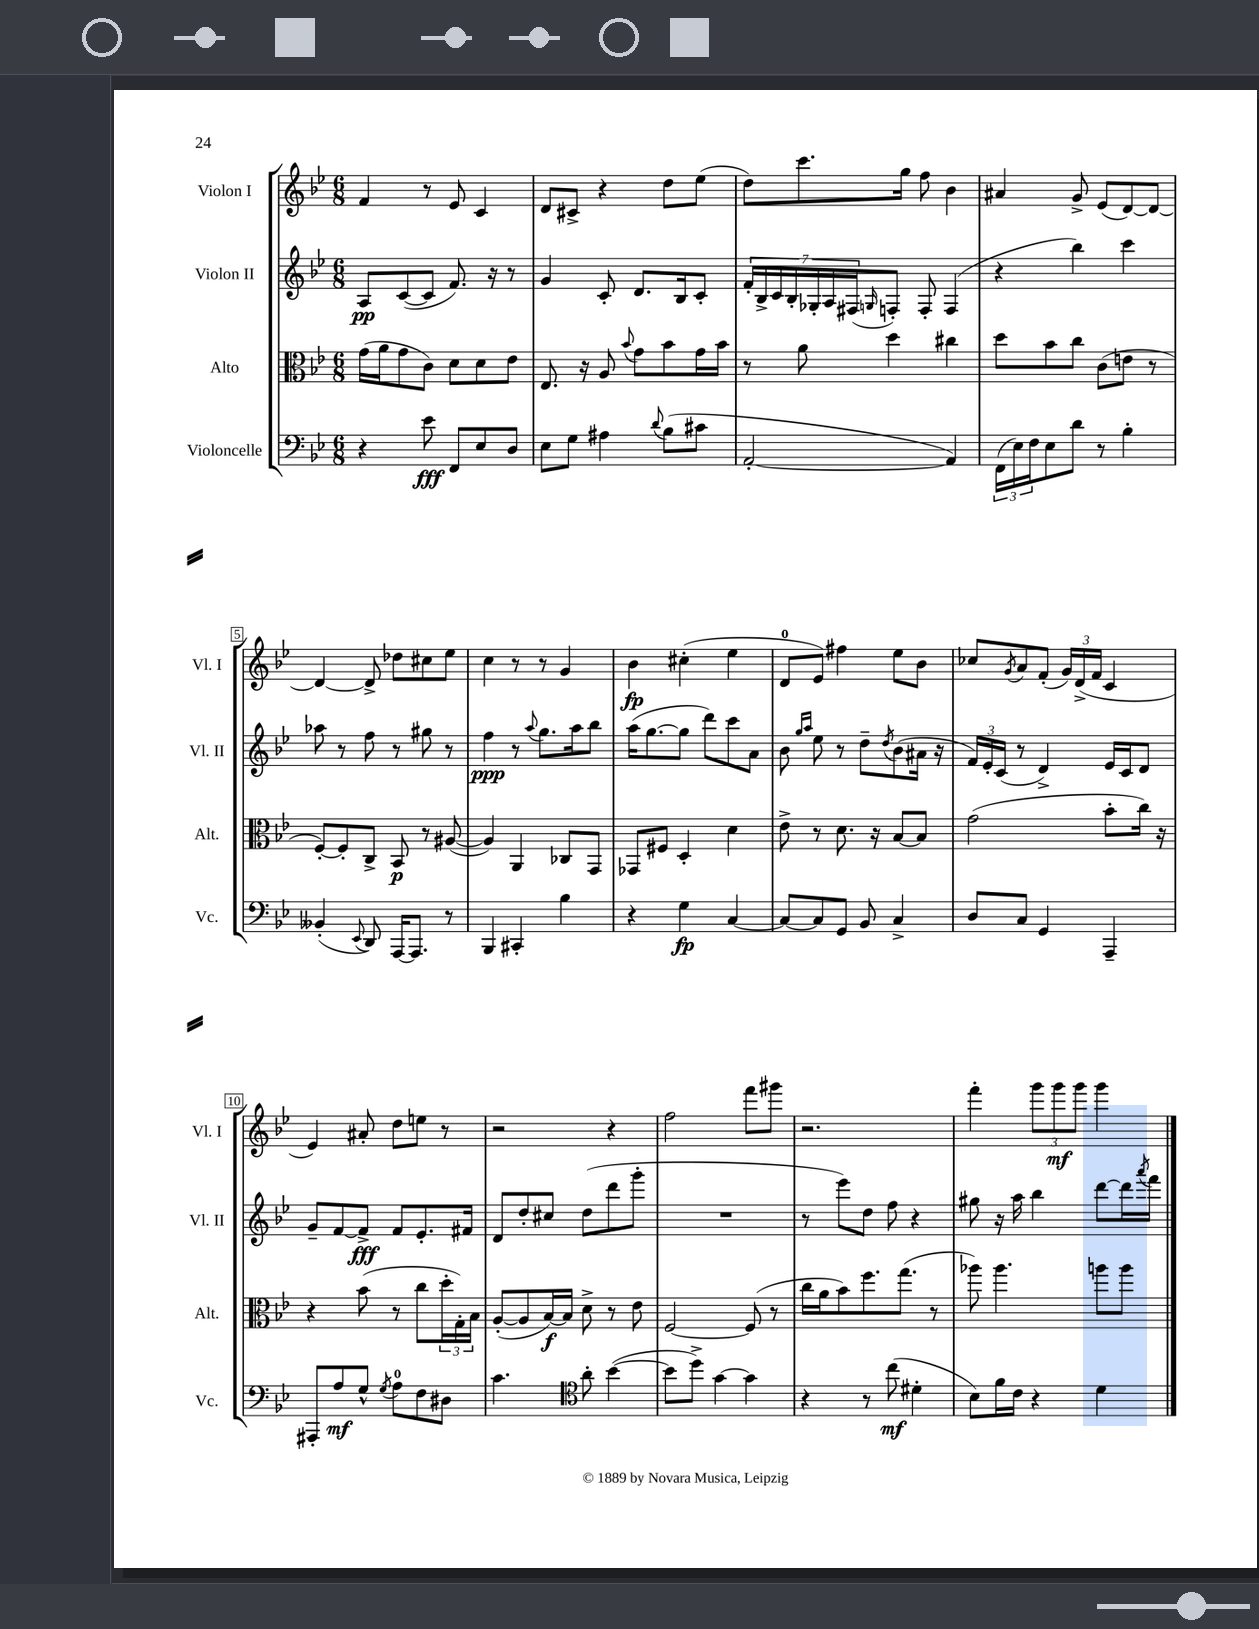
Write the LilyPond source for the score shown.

<<
\new StaffGroup <<
\new Staff = "s0" \with { instrumentName = "Violon I" shortInstrumentName = "Vl. I" } {
    \clef treble \key bes \major \numericTimeSignature \time 6/8
    f'4 r8 ees'8 c'4 |
    d'8 cis'8-> r4 d''8 ees''8( |
    d''8) c'''8. g''16 f''8 bes'4 |
    ais'4 g'8-> ees'8( d'8~) d'8~ |
    d'4~ d'8-> des''8 cis''8 ees''8 |
    c''4 r8 r8 g'4 |
    bes'4\fp cis''4-.( ees''4 |
    d'8-0 ees'8) fis''4 ees''8 bes'8 |
    ces''8 \acciaccatura { g'8 } a'8 f'8-.( \tuplet 3/2 { g'16) d'16->( f'16 } c'4 |
    ees'4) ais'8-. d''8 e''8 r8 |
    r2 r4 |
    f''2 f'''8 gis'''8 |
    r2. |
    f'''4-. \tuplet 3/2 { g'''8 g'''8\mf g'''8 } g'''4 \bar "|." |
}
\new Staff = "s1" \with { instrumentName = "Violon II" shortInstrumentName = "Vl. II" } {
    \clef treble \key bes \major \numericTimeSignature \time 6/8
    a8\pp c'8~( c'8 f'8.) r16 r8 |
    g'4 c'8-. d'8. bes16 c'8-. |
    \tuplet 7/4 { f'16-. bes16-> c'16 bes16-. ges16-. a16 fis16( } \grace { g16 } f8-.) f8-. f4( |
    r4 bes''4) c'''4 |
    aes''8 r8 f''8 r8 gis''8 r8 |
    f''4\ppp r8 \appoggiatura { a''8 } g''8. a''16 bes''8 |
    a''16( g''8.~ g''8 d'''8) c'''8 a'8 |
    bes'8 \grace { g''16 a''16 } ees''8 r8 d''8-- \acciaccatura { d''8 } bes'8( ais'16 r16 |
    \tuplet 3/2 { f'16) ees'16-. c'16( } r8 d'4->) ees'16 c'16 d'8 |
    g'8-- f'8~ f'8->\fff f'8 ees'8.-. fis'16 |
    d'8 d''8-. cis''8 d''8( d'''8 g'''8-. |
    R2. |
    r8 ees'''8) d''8 f''8 r4 |
    gis''8 r16 a''16 bes''4 d'''8~ d'''16 \acciaccatura { a'''8 } f'''16 \bar "|." |
}
\new Staff = "s2" \with { instrumentName = "Alto" shortInstrumentName = "Alt." } {
    \clef alto \key bes \major \numericTimeSignature \time 6/8
    g'16( a'16 g'8 c'8) d'8 d'8 ees'8 |
    ees8. r16 a8 \appoggiatura { bes'8 } g'8 bes'8 g'16 bes'16 |
    r8 a'8 d''4 cis''4 |
    d''8 bes'8 c''8 c'8( e'8 r8 |
    f8~-.) f8-. c8-> bes,8\p r8 ais8~( |
    ais4) a,4 ces8 g,8 |
    ges,8 fis8 d4-. d'4 |
    ees'8-> r8 d'8. r16 bes8~ bes8 |
    g'2( bes'8-. c''16) r16 |
    r4 bes'8( r8 c''8 \tuplet 3/2 { d''16-. g16-.) bes16 } |
    a8~-.( a8 bes16~\f) bes16 d'8-> r8 ees'8 |
    f2~ f8( r8 |
    c''16 a'16 bes'8) f''8. g''8.( r8 |
    aes''8) aes''4. a''8 a''8 \bar "|." |
}
\new Staff = "s3" \with { instrumentName = "Violoncelle" shortInstrumentName = "Vc." } {
    \clef bass \key bes \major \numericTimeSignature \time 6/8
    r4 ees'8\fff f,8 ees8 d8 |
    ees8 g8 ais4 \appoggiatura { d'8 } bes8( cis'8 |
    a,2~-. a,4) |
    \tuplet 3/2 { f,16( ees16) f16 } ees8 d'8 r8 bes4-. |
    beses,4-.( \appoggiatura { ees,8 } d,8) a,,16~ a,,8. r8 |
    bes,,4 cis,4-. bes4 |
    r4 g4\fp c4~ |
    c8~ c8 g,8 bes,8 c4-> |
    d8 c8 g,4 a,,4-- |
    ais,,8-. a8\mf g8-^ \acciaccatura { g8 } a8-0 f8 dis8 |
    c'4. \clef tenor a'8-. bes'4~( |
    bes'8 d''8->) g'4~ g'4 |
    r4 r8 c''8\mf( dis'4-. |
    bes8) f'16 c'16 r4 d'4 \bar "|." |
}
>>
>>
\layout { \context { \Score \override BarNumber.stencil = #(make-stencil-boxer 0.1 0.3 ly:text-interface::print) } }
